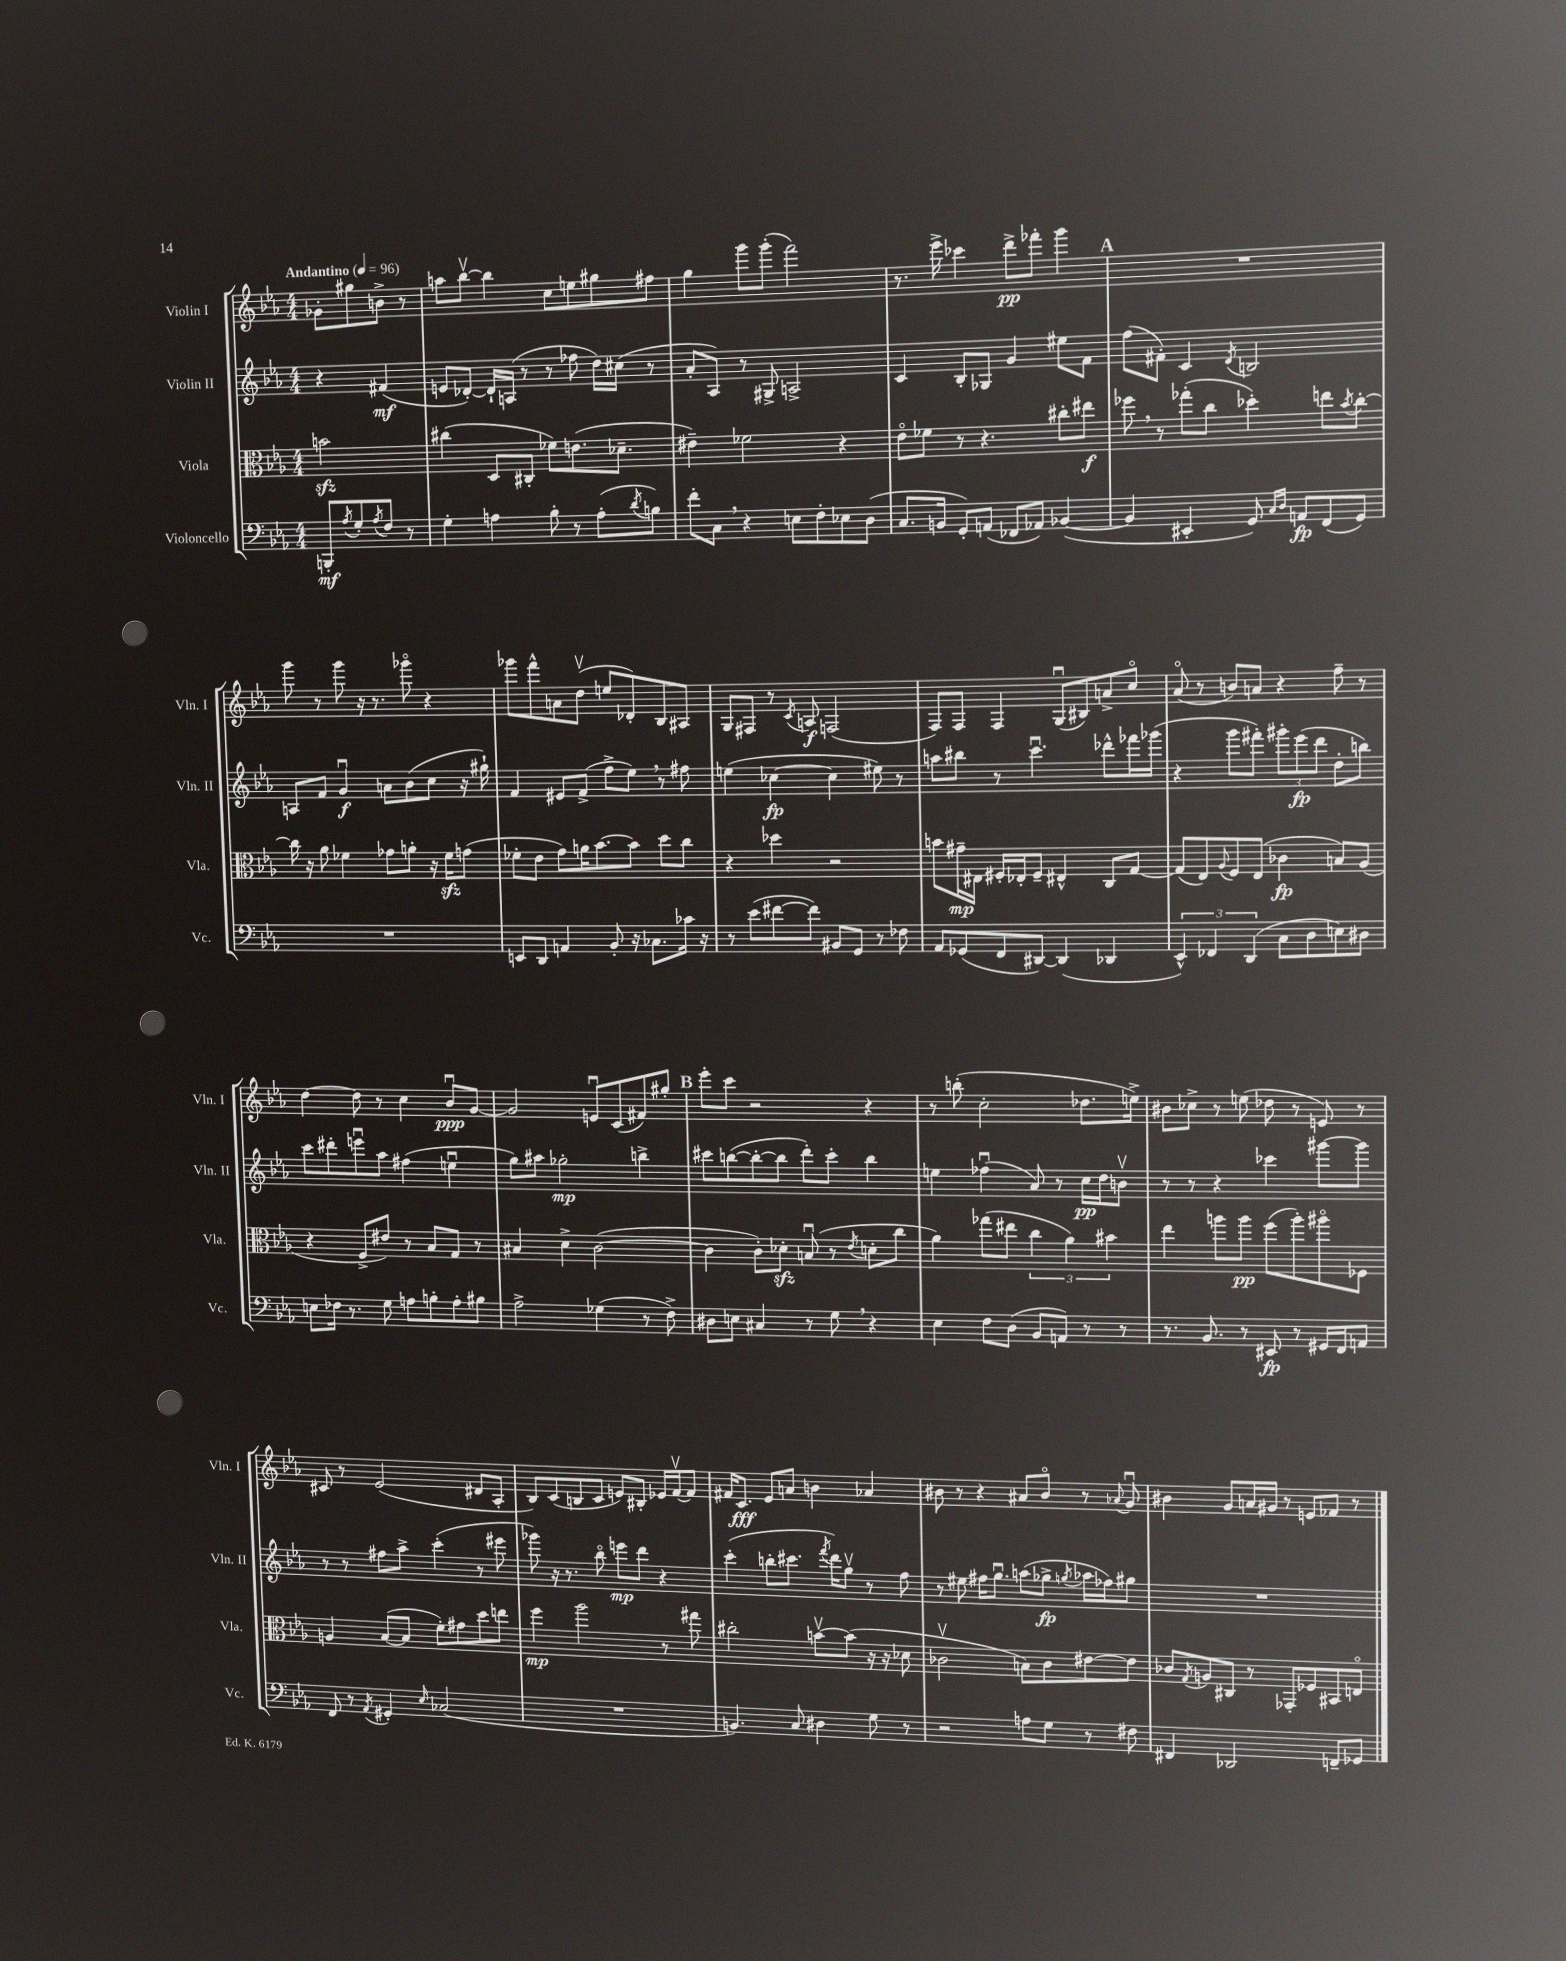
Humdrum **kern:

**kern	**kern	**kern	**kern
*staff4	*staff3	*staff2	*staff1
*clefF4	*clefC3	*clefG2	*clefG2
*k[b-e-a-]	*k[b-e-a-]	*k[b-e-a-]	*k[b-e-a-]
*M4/4	*M4/4	*M4/4	*M4/4
*MM96	*MM96	*MM96	*MM96
8BBB'	2b	4r	8g-'
8qA-	.	.	.
8G'	.	.	8gg#
8qA-	.	.	.
8F	.	(4f#	8b^
8r	.	.	8r
=	=	=	=
4G'	(4cc#	8e	8aa
.	.	[8d-')	[8bb-v
4A	8D	16d-`]	4bb-]
.	.	(16A	.
.	8C#'	8r	.
8B-'	8f-)	8r	8cc
8r	(8.e	8ff-	8ee
(8A'	.	16dd)	8gg#
.	8.d-~	(16cc#	.
8qd	.	.	.
8B)	.	8r	8ff#
=	=	=	=
8f'	4e#~)	8a-'	4gg
8C	.	8A-)	.
4r	2f-	8r	8ggg
.	.	8G#^	(8ggg'
8E	.	2A^	2fff)
8F'	.	.	.
8E-	4r	.	.
(8D	.	.	.
=	=	=	=
8.C	8e-o	4c	8.r
.	8f-	.	.
16BB	.	.	16eee-^
8GG')	8r	8B-'	4ccc-
(8AA	4.r	8G-	.
8FF-	.	4g	8ddd^
8AA-)	.	.	8fff-'
([4BB-	8cc#'	8ee#	4ggg
.	8ee#	8f	.
=	=	=	=
4BB-]	8ff-	(8ff	1r
.	8r	8f#')	.
4EE#'	(8gg-'	4c	.
.	8cc	.	.
.	.	8qd	.
8GG)	4dd-')	2B	.
16qqC	.	.	.
16qqD	.	.	.
8AA	.	.	.
(8FF	8ee	.	.
.	8qb-	.	.
8GG)	[8cc'	.	.
=	=	=	=
1r	16cc]	8A	8ggg
.	16r	.	.
.	8a-	8f	8r
.	4f-	4gu	8ggg
.	.	.	16r
.	.	.	8.r
.	8g-	8a	.
.	8a'	(8b-	8ggg-o
.	16r	8cc	4r
.	16f-	.	.
.	(8g	16r	.
.	.	16gg#`)	.
=	=	=	=
8EE	8f-'	4f	8ggg-
8DD	8e-	.	8fff^^
4AA	8g)	8e#	8a
.	16a	(8f^	(8ddv
.	[8.b-	.	.
8BB-'	.	8ff^	8ee
16r	8b-]	8ee-)	8d-')
8.C-	.	.	.
.	8dd	8r	8B-
16c-	8cc	8ff#	8A#
16r	.	.	.
=	=	=	=
8r	4r	(4ee	8G
(8e-	.	.	8F#
[8f#	4dd-	[4cc-	8r
.	.	.	8qc
8f#])	.	.	8A
8BB#	2r	4cc-]	(2F
8GG	.	.	.
8r	.	8ee#)	.
8F-	.	8r	.
=	=	=	=
8AA-	8b	8aa	8F)
(8GG-	16g#~	8bb#	8F
.	16E#	.	.
8FF	16F#'	8r	4F
.	16E-'	.	.
[8DD#)	8F#~	4.cccu	.
(4DD#]	4E#^^	.	(8Gu
.	.	.	8B#)
4DD-	8C	8ddd-^^	8a^
.	[8G	16fff-	8cco
.	.	(16ggg-	.
=	=	=	=
6EE-^^)	(8G]	4r	(8a-o
.	8E-)	.	8r
6FF-	.	.	.
.	8qqA-	.	.
.	8F	8ggg	8b)
(6DD	.	.	.
.	(8E-	8fff#')	8a
8C	4c-	12ggg#'	4r
.	.	(12eee-	.
8D	.	.	.
.	.	12ddd	.
8E)	8B)	8dd'	8ff~
8D#	(8A-	8bb)	8r
=	=	=	=
8E	4r	8ccc	[4dd
16F-	.	8ddd#'	.
8.r	.	.	.
.	8F^	8eeeu	8dd]
8G	8e#)	8aa-	8r
8A	8r	(4ff#	4cc
8B'	8B-	.	.
8A'	8G	4eeu	8b-u
8B#	8r	.	[8g
=	=	=	=
2A-^	4B#	8gg)	2g]
.	.	8aa#	.
.	4d^	2gg-'	.
(4G-	([2c	.	8eu
.	.	.	(8c
8r	.	4bb^	8f#)
8F^)	.	.	8gg#'
=	=	=	=
8D#	4c]	8ccc#	8eee-'
8E	.	([8bb	8ccc
4C#	8c')	8bb'_	2r
.	8d-'	8bb]	.
8r	(8Bu	8ddd')	.
8G	8r	8ccc#'	.
.	8qe-	.	.
4r	8d'	4bb	4r
.	8cc	.	.
=	=	=	=
4E-	4a-)	4ee	8r
.	.	.	(8bb'
8F	(8gg-	(4ff-u	2cc'
(8D	8ee#	.	.
8BB-	6cc	8a-)	.
8AA)	.	8r	.
.	6a-)	.	.
8r	.	16cc	8.dd-
.	.	16dd	.
.	6b#	.	.
8r	.	8bv	.
.	.	.	16ee^)
=	=	=	=
8.r	4ee-	8r	8b#
.	.	8r	8cc-^
8.BB-	.	.	.
.	8aa	4r	8r
8r	8aa	.	(8ee
8EE#	(8ff	4ccc-	8dd-
8r	8aa')	.	8r
16GG#	8aa#o	[8ggg#	8e)
16FF	.	.	.
8AA	8F-	8ggg#]	8r
=	=	=	=
8FF	4A	8r	8c#
8r	.	8r	8r
8qAA-	.	.	.
4GG#'	([8B-	8ff#	(2e-
.	8B-]	8aa-^	.
16qqE-	.	.	.
(2C-	8f')	(4ccc'	.
.	8g#	.	.
.	8dd	8r	8d#
.	8ee	8eee#	8A-'
=	=	=	=
1r	4ff	8ggg-)	8B-)
.	.	16r	(8c
.	.	8.r	.
.	2aa-	.	8B
.	.	8bb-o	8c
.	.	8eee	8e)
.	.	8ddd	8B#'
.	8r	4r	16e-
.	.	.	[16fv
.	8gg#	.	8f]
=	=	=	=
4.BB)	2cc#'	(4ccc'	16f#
.	.	.	8.c
.	.	8bb'	8e-
8C	.	8.ccc#	8a
4D#	[8bv	.	4b
.	.	8qfff	.
.	.	16ddd)	.
.	(8b]	8ggv	.
8G	16r	8r	4a-
.	16r	.	.
8r	8d-	8ff	.
=	=	=	=
2r	2c-v	8r	8b#
.	.	8ee#	8r
.	.	16ff#	4r
.	.	8.ggu	.
8A	8B)	(8aa	8a#
8G	8c-	8gg-^	8b#o
.	.	8qgg	.
8r	[8e#	16aa-	8r
.	.	16ff-)	.
.	.	.	8qqa-
8F#	8e#]	8gg#	8gu
=	=	=	=
4FF#	8c-	1r	4b#
.	8qG	.	.
.	8A	.	.
2DD-	8C#	.	8g
.	8r	.	16a
.	.	.	16g#
.	8GG-'	.	8r
.	8F-	.	8e
8FF~	8BB#	.	8f-
8GG-	8Eo	.	8r
==	==	==	==
*-	*-	*-	*-
